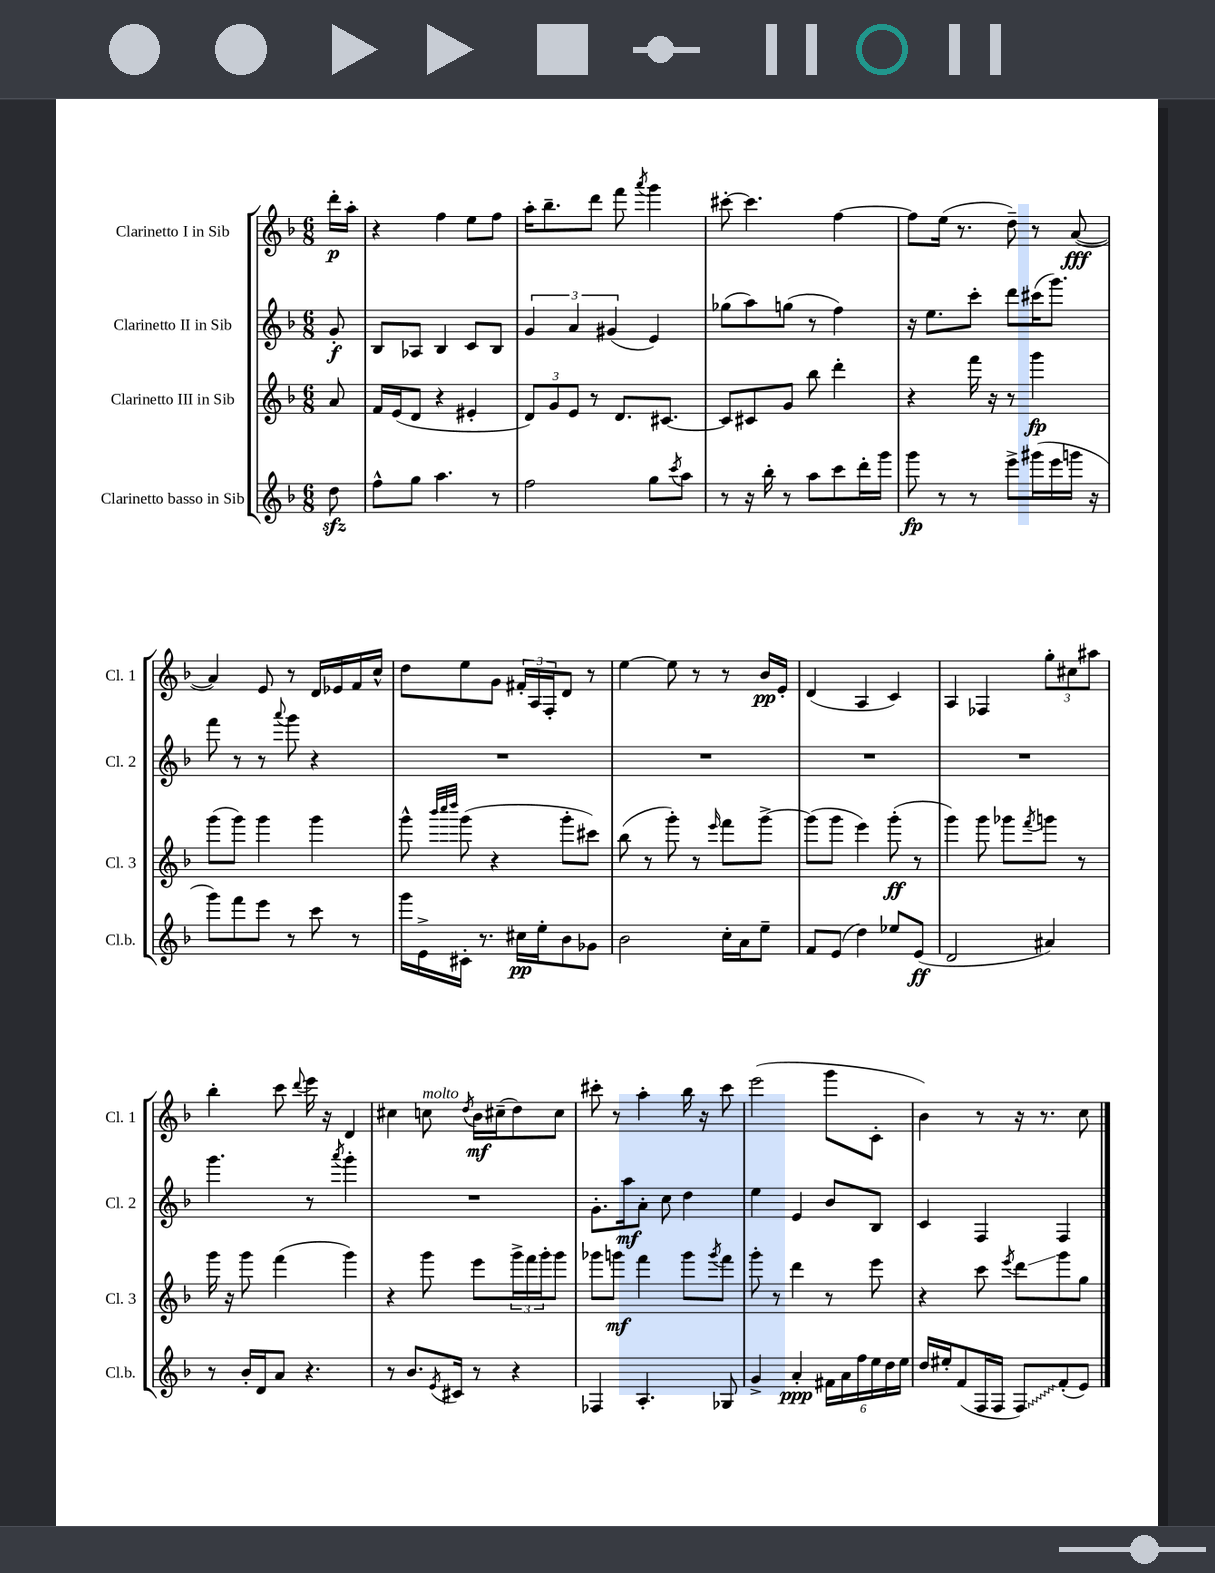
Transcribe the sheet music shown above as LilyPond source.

<<
\new StaffGroup <<
\new Staff = "s0" \with { instrumentName = "Clarinetto I in Sib" shortInstrumentName = "Cl. 1" } {
    \clef treble \key f \major \numericTimeSignature \time 6/8 \partial 8
    d'''16-.\p a''16-. |
    r4 f''4 e''8 f''8 |
    a''16-. bes''8.-- d'''8 f'''8 \acciaccatura { a'''8 } g'''4 |
    cis'''8~-. cis'''4. f''4~ |
    f''8 e''16( r8. d''8--) r8 a'8~\fff( |
    a'4) e'8 r8 d'16 ees'16 f'16 c''16-^ |
    d''8 e''8 g'8 \tuplet 3/2 { fis'16-. a16 f16-. } d'8 r8 |
    e''4~ e''8 r8 r8 bes'16\pp e'16-. |
    d'4( a4 c'4) |
    a4 fes4 \tuplet 3/2 { g''8-. cis''8 ais''8 } |
    bes''4-. c'''8 \appoggiatura { d'''8 } e'''16 r16 d'4 |
    cis''4 c''8^\markup { \italic "molto" } \acciaccatura { d''8 } bes'16\mf cis''16--( d''8) cis''8 |
    cis'''8-. r8 a''4-. bes''16 r16 cis'''8 |
    e'''2( g'''8 c'8-. |
    bes'4) r8 r16 r8. c''8 \bar "|." |
}
\new Staff = "s1" \with { instrumentName = "Clarinetto II in Sib" shortInstrumentName = "Cl. 2" } {
    \clef treble \key f \major \numericTimeSignature \time 6/8 \partial 8
    g'8-.\f |
    bes8 aes8 bes4 c'8 bes8 |
    \tuplet 3/2 { g'4 a'4 gis'4( } e'4) |
    ges''8( a''8) g''8( r8 f''4) |
    r16 e''8. c'''8-. d'''8 cis'''16( g'''8.) |
    f'''8 r8 r8 \appoggiatura { a'''8 } g'''8 r4 |
    R2. |
    R2. |
    R2. |
    R2. |
    g'''4. r8 \acciaccatura { a'''8 } g'''4-. |
    R2. |
    g'8.-. a''16\mf a'8-. c''8 d''4 |
    e''4 e'4 bes'8 bes8 |
    c'4 f4 f4 \bar "|." |
}
\new Staff = "s2" \with { instrumentName = "Clarinetto III in Sib" shortInstrumentName = "Cl. 3" } {
    \clef treble \key f \major \numericTimeSignature \time 6/8 \partial 8
    a'8 |
    f'16 e'16( d'8 r4 eis'4-. |
    \tuplet 3/2 { d'8) g'8 e'8 } r8 d'8. cis'8.~ |
    cis'8 cis'8 g'8 bes''8 d'''4-. |
    r4 f'''16 r16 r8 g'''4\fp |
    g'''8( g'''8) g'''4 g'''4 |
    g'''8-^ \grace { bes'''32 c''''32 d''''32 } g'''8( r4 g'''8-. cis'''8) |
    bes''8( r8 g'''8-.) r8 \grace { e'''16 } f'''8 g'''8~-> |
    g'''8( g'''8 e'''4) g'''8-.\ff( r8 |
    g'''4) g'''8 ges'''8 \acciaccatura { f'''8 } g'''8 r8 |
    g'''16 r16 g'''8 f'''4( g'''4) |
    r4 g'''8 e'''8 \tuplet 3/2 { g'''16-> f'''16 g'''16-. } g'''8 |
    ges'''8 g'''8\mf f'''4 g'''8 \acciaccatura { g'''8 } f'''8 |
    g'''8-. r8 d'''4 r8 e'''8 |
    r4 c'''8 \acciaccatura { e'''8 } d'''8\glissando g'''8 g''8 \bar "|." |
}
\new Staff = "s3" \with { instrumentName = "Clarinetto basso in Sib" shortInstrumentName = "Cl.b." } {
    \clef treble \key f \major \numericTimeSignature \time 6/8 \partial 8
    d''8\sfz |
    f''8-^ g''8 a''4. r8 |
    f''2 g''8 \acciaccatura { c'''8 } a''8 |
    r8 r16 bes''16-. r8 a''8 c'''8 d'''16-. g'''16 |
    g'''8\fp r8 r8 e'''8-> gis'''16( e'''16 g'''16 r16 |
    g'''8) f'''8 e'''8 r8 c'''8 r8 |
    g'''16 e'16-> cis'16-. r8. cis''16\pp e''16-. bes'8 ges'8 |
    bes'2 c''16-. a'16 e''8-- |
    f'8 e'8( d''4) ees''8 e'8\ff( |
    d'2 ais'4) |
    r8 bes'16-. d'16 a'8 r4. |
    r8 bes'8. \acciaccatura { e'8 } cis'16 r8 r4 |
    fes4 a4.-. ges8 |
    g'4-> a'4-.\ppp \tuplet 6/4 { fis'16 a'16 f''16 e''16 d''16 e''16 } |
    d''16 eis''16-. f'8( f16 f16 \once \override Glissando.style = #'zigzag f8\glissando) f'8-.( e'8) \bar "|." |
}
>>
>>
\layout { \context { \Score \remove "Bar_number_engraver" } }
